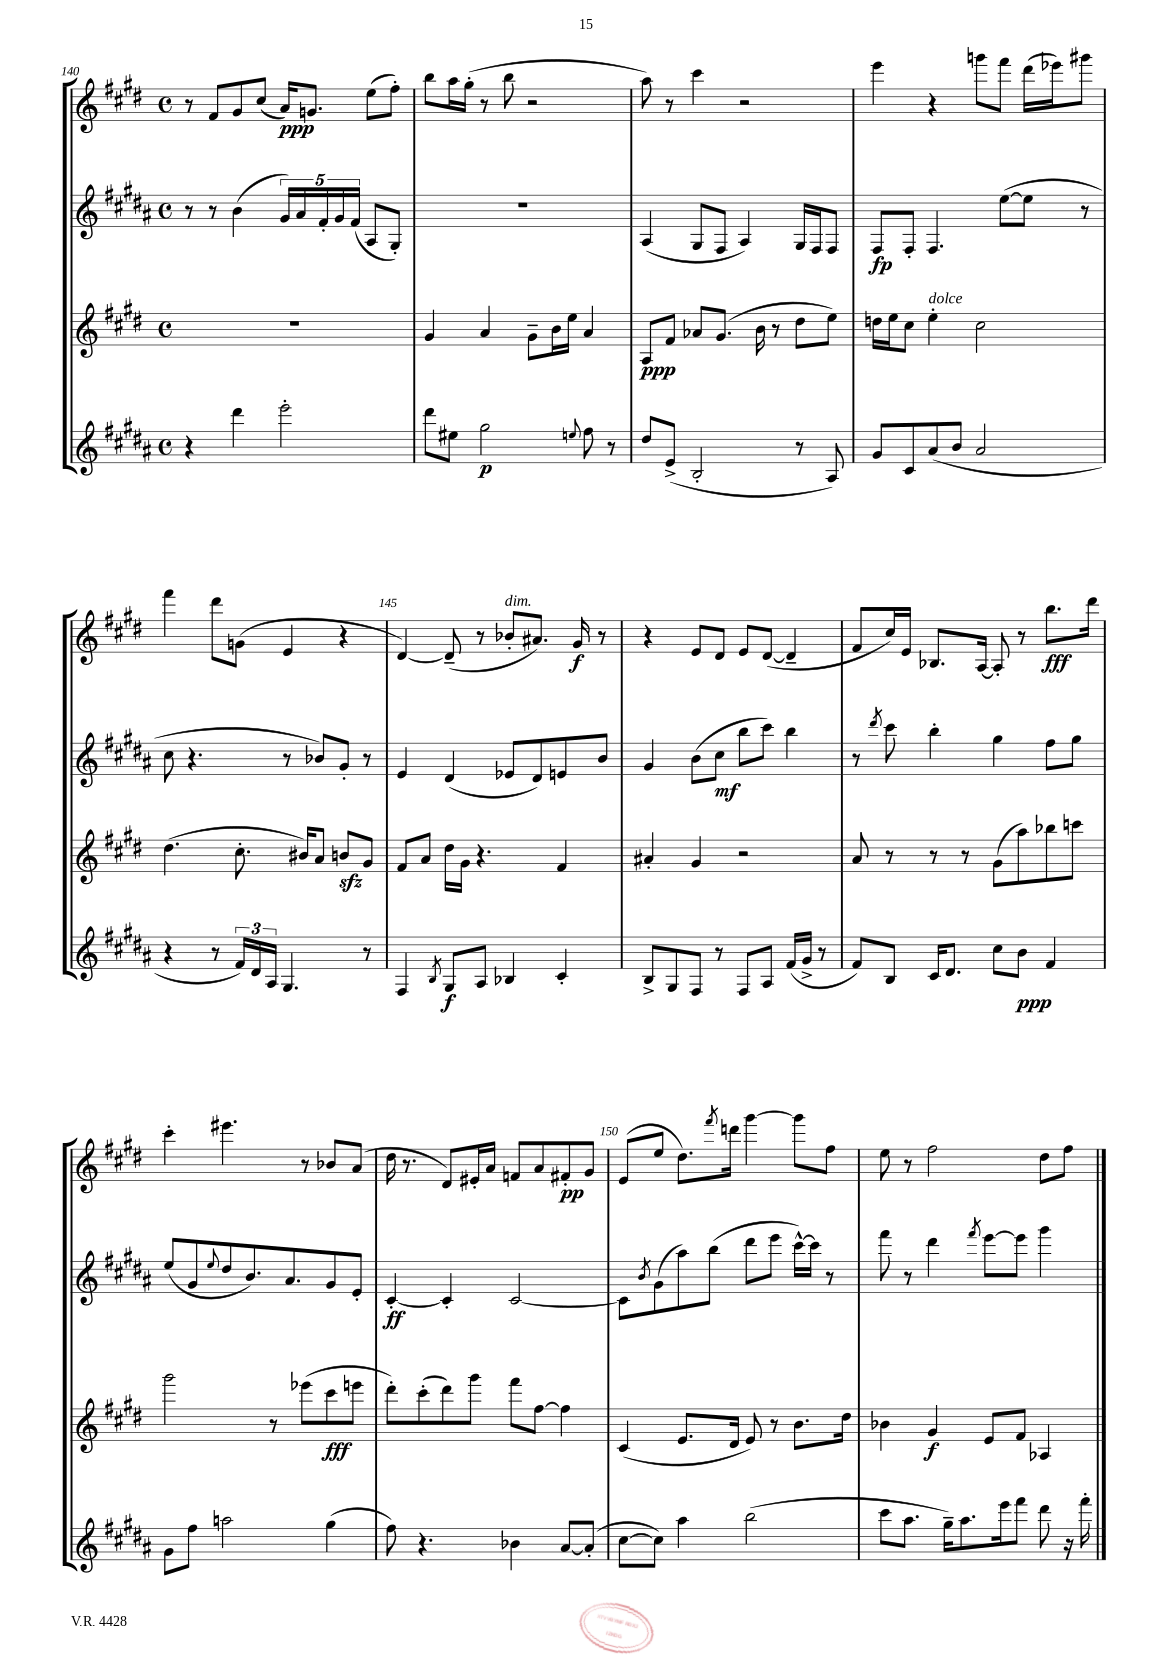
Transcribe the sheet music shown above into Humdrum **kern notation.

**kern	**kern	**kern	**kern
*staff4	*staff3	*staff2	*staff1
*clefG2	*clefG2	*clefG2	*clefG2
*k[f#c#g#d#a#]	*k[f#c#g#d#]	*k[f#c#g#d#a#]	*k[f#c#g#d#]
*M4/4	*M4/4	*M4/4	*M4/4
*met(c)	*met(c)	*met(c)	*met(c)
4r	1r	8r	8r
.	.	8r	8f#
4ddd#	.	(4b	8g#
.	.	.	(8cc#
2eee'	.	20g#)	16a)
.	.	20a#	.
.	.	.	8.g
.	.	20f#'	.
.	.	20g#	.
.	.	(20f#	.
.	.	8A#	(8ee
.	.	8G#')	8ff#')
=	=	=	=
8ddd#	4g#	1r	8bb
8ee#	.	.	16aa
.	.	.	(16gg#'
2gg#	4a	.	8r
.	.	.	8bb
.	8g#~	.	2r
.	16b	.	.
.	16ee	.	.
8qqee	.	.	.
8ff#	4a	.	.
8r	.	.	.
=	=	=	=
8dd#	8A	(4A#	8aa)
(8e^	8f#	.	8r
2B'	8a-	8G#	4ccc#
.	(8.g#	8F#	.
.	.	4A#)	2r
.	16b	.	.
.	8r	.	.
8r	8dd#	16G#	.
.	.	16F#	.
8A#)	8ee)	8F#	.
=	=	=	=
8g#	16dd	8F#	4eee
.	16ee	.	.
8c#	8cc#	8F#'	.
(8a#	4ee'	4.F#	4r
8b	.	.	.
2a#	2cc#	.	8ggg
.	.	([8ee	8fff#
.	.	8ee]	(16ddd#
.	.	.	16eee-)
.	.	8r	8ggg#
=	=	=	=
4r	(4.dd#	8cc#	4fff#
.	.	4.r	.
8r	.	.	8ddd#
24f#)	8.cc#'	.	(8g
24d#	.	.	.
24A#	.	.	.
4.G#	.	8r	4e
.	16b#)	.	.
.	8a	8b-)	.
.	8b	8g#'	4r
8r	8g#	8r	.
=	=	=	=
4F#	8f#	4e	[4d#)
.	8a	.	.
8qB	.	.	.
8G#	16dd#	(4d#	(8d#~]
.	16g#	.	.
8A#	4.r	.	8r
4B-	.	8e-	8b-'
.	.	8d#)	8.a#)
4c#'	4f#	8e	.
.	.	.	16g#
.	.	8b	8r
=	=	=	=
8B^	4a#'	4g#	4r
8G#	.	.	.
8F#	4g#	(8b	8e
8r	.	8cc#	8d#
8F#	2r	8bb	8e
8A#	.	8ccc#)	([8d#
(16f#	.	4bb	4d#~]
16g#^	.	.	.
8r	.	.	.
=	=	=	=
8f#)	8a	8r	8f#
.	.	8qddd#	.
8B	8r	8ccc#	16cc#)
.	.	.	16e
16c#	8r	4bb'	8.B-
8.d#	.	.	.
.	8r	.	.
.	.	.	[16A
8cc#	(8g#	4gg#	8A']
8b	8aa)	.	8r
4f#	8bb-	8ff#	8.bb
.	8ccc	8gg#	.
.	.	.	16ddd#
=	=	=	=
8g#	2ggg#	(8ee	4ccc#'
8ff#	.	8g#	.
.	.	8qqee	.
2aa	.	8dd#	4.eee#
.	.	8.b)	.
.	8r	.	.
.	.	8.a#	.
.	(8eee-	.	8r
(4gg#	8ccc#	8g#	8b-
.	8eee	8e'	(8a
=	=	=	=
8ff#)	8ddd#')	[4c#'	16dd#
.	.	.	8.r
4.r	(8ccc#'	.	.
.	8ddd#)	4c#']	8d#)
.	8ggg#	.	16e#'
.	.	.	16a
4b-	8fff#	[2c#	8f
.	[8ff#	.	8a
[8a#	4ff#]	.	8f#'
(8a#']	.	.	8g#
=	=	=	=
[8cc#	(4c#	8c#]	(8e
.	.	8qb	.
8cc#])	.	(8g#	8ee
4aa#	8.e	8aa#)	8.dd#)
.	.	(8bb	.
.	.	.	8qfff#
.	16d#	.	16ddd
(2bb	8e)	8ddd#	[4ggg#
.	8r	8eee	.
.	8.b	[16ccc#^^)	8ggg#]
.	.	16ccc#]	.
.	.	8r	8ff#
.	16dd#	.	.
=	=	=	=
8ccc#	4b-	8fff#	8ee
8.aa#	.	8r	8r
.	4g#	4ddd#	2ff#
16gg#~)	.	.	.
8.aa#	.	.	.
.	.	8qfff#	.
.	8e	[8eee	.
16eee	.	.	.
8fff#	8f#	8eee]	.
8ddd#	4A-	4ggg#	8dd#
16r	.	.	8ff#
16fff#'	.	.	.
==	==	==	==
*-	*-	*-	*-
